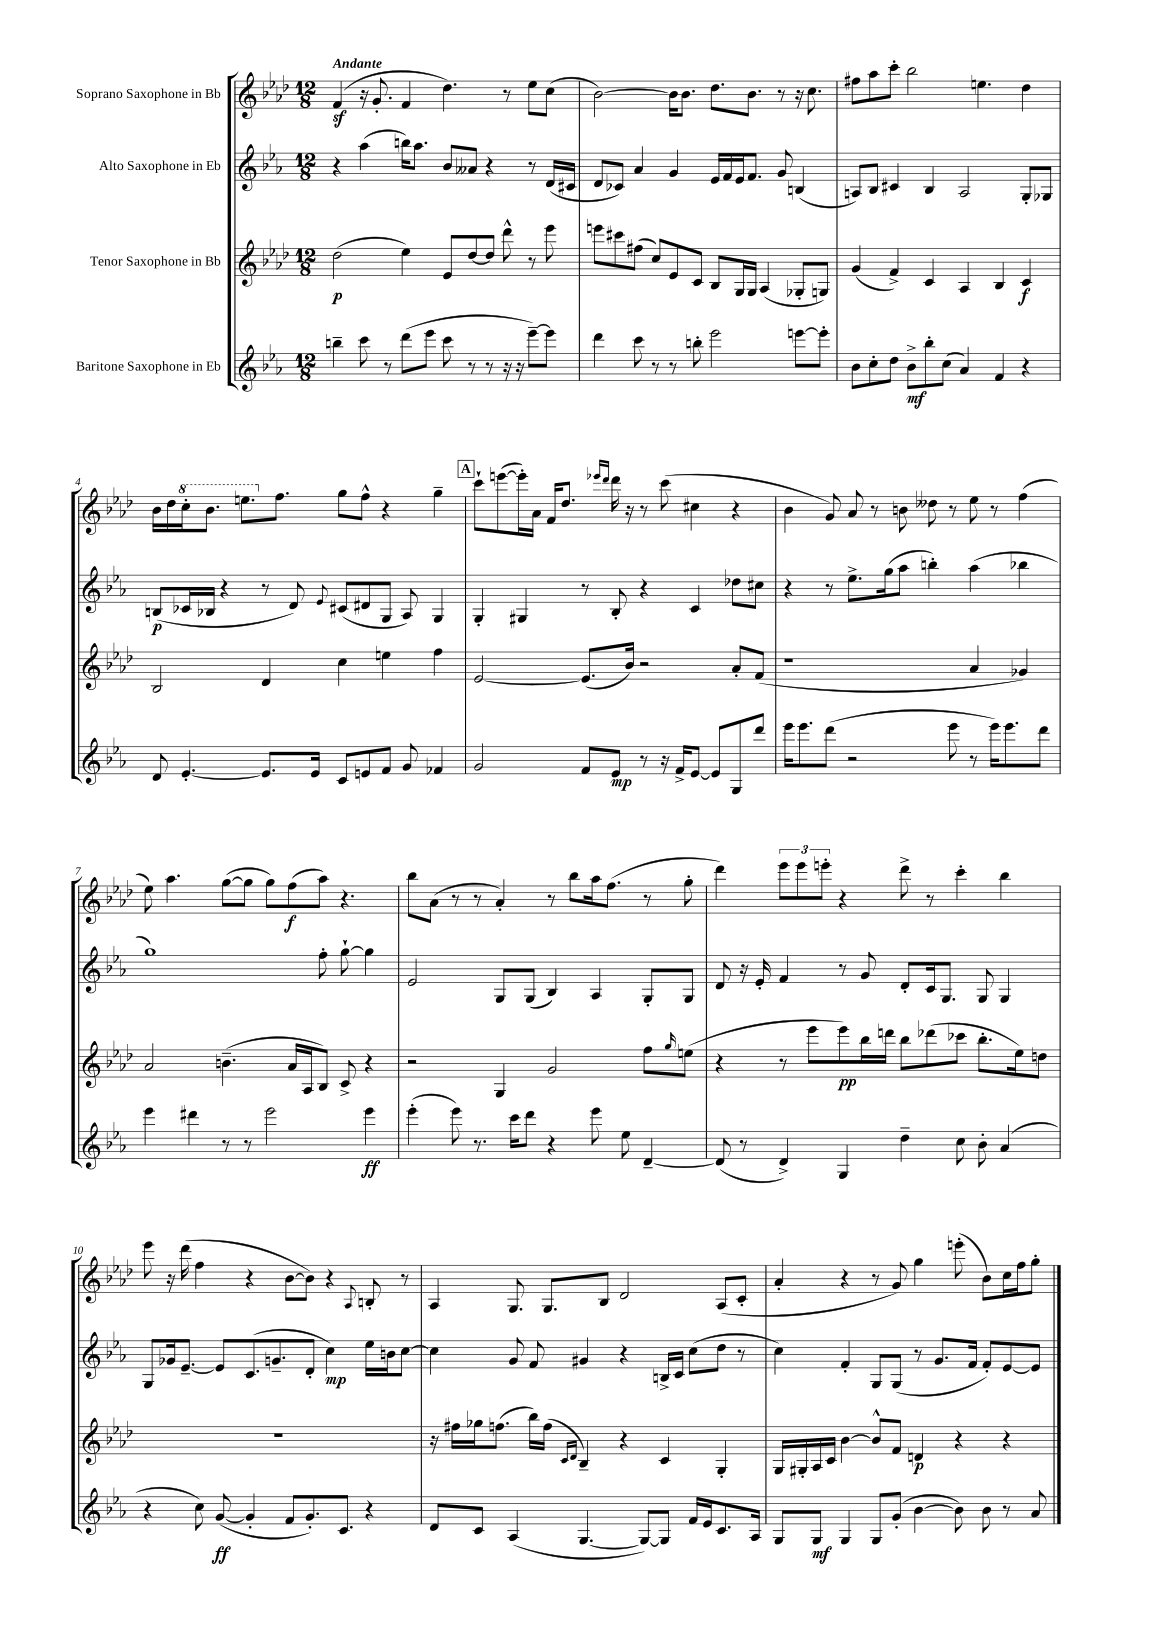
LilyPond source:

<<
\new StaffGroup <<
\new Staff = "s0" \with { instrumentName = "Soprano Saxophone in Bb" } {
    \clef treble \key aes \major \numericTimeSignature \time 12/8 \tempo "Andante"
    f'4\sf( r16 g'8.-. f'4 des''4.) r8 ees''8 c''8( |
    bes'2~) bes'16 bes'8. des''8. bes'8. r8 r16 c''8. |
    fis''8 aes''8 c'''8-. bes''2 e''4. des''4 |
    bes'16 des''16 \ottava #1 c'''16-. bes''8. e'''8. \ottava #0 f''8. g''8 f''8-^ r4 g''4-- |
    \mark \markup { \box "A" } c'''8-! e'''8~( e'''16-.) aes'16 f'16 des''8. \grace { ees'''16 des'''16 } des'''16 r16 r8 c'''8( cis''4 r4 |
    bes'4 g'8) aes'8 r8 b'8 deses''8 r8 ees''8 r8 f''4( |
    ees''8) aes''4. g''8~( g''8 g''8) f''8\f( aes''8) r4. |
    bes''8 aes'8( r8 r8 aes'4-.) r8 bes''8 aes''16 f''8.( r8 g''8-. |
    des'''4) \tuplet 3/2 { ees'''8 ees'''8 e'''8-. } r4 des'''8-> r8 c'''4-. bes''4 |
    ees'''8 r16 des'''16( f''4 r4 bes'8~ bes'8) r4 \appoggiatura { aes8 } b8-. r8 |
    aes4 g8. g8. bes8 des'2 aes8( c'8-. |
    aes'4-. r4 r8 g'8) g''4 e'''8-.( bes'8) c''16 f''16 g''8-. \bar "|." |
}
\new Staff = "s1" \with { instrumentName = "Alto Saxophone in Eb" } {
    \clef treble \key ees \major \numericTimeSignature \time 12/8
    r4 aes''4( b''16) aes''8. bes'8 aeses'8 r4 r8 d'16( cis'16 |
    d'8 ces'8) aes'4 g'4 ees'16 f'16 ees'16 f'8. g'8 b4( |
    a8) bes8 cis'4 bes4 a2 g8-. ges8 |
    b8\p( ces'16 bes16 r4 r8 d'8) \appoggiatura { ees'8 } cis'8( dis'8 g8 aes8) g4 |
    \mark \markup { \box "A" } g4-. gis4 r8 bes8-. r4 c'4 des''8 cis''8 |
    r4 r8 ees''8.-> g''16( aes''8 b''4-.) aes''4( bes''4 |
    g''1) f''8-. g''8~-! g''4 |
    ees'2 g8 g8( bes4) aes4 g8-. g8 |
    d'8 r16 ees'16-. f'4 r8 g'8 d'8-. c'16 g8. g8 g4 |
    g8 ges'16 ees'8.~-- ees'8 c'8.( g'8.-- d'8-. c''4\mp) ees''16 b'16 c''8~ |
    c''4 g'8 f'8 gis'4 r4 b16-> c'16 c''8( d''8 r8 |
    c''4) f'4-. g8 g8( r8 g'8. f'16 f'8-.) ees'8~ ees'8 \bar "|." |
}
\new Staff = "s2" \with { instrumentName = "Tenor Saxophone in Bb" } {
    \clef treble \key aes \major \numericTimeSignature \time 12/8
    des''2\p( ees''4) ees'8 des''8~ des''8 des'''8-^ r8 ees'''8 |
    e'''8 cis'''8 fis''8( c''8) ees'8 c'8 bes8 g16 g16 aes4( ges8-. g8) |
    g'4( f'4->) c'4 aes4 bes4 c'4\f |
    bes2 des'4 c''4 e''4 f''4 |
    \mark \markup { \box "A" } ees'2~ ees'8.( bes'16) r2 aes'8-. f'8( |
    r1 aes'4 ges'4) |
    aes'2 b'4.--( aes'16 aes16 bes8) c'8-> r4 |
    r2 g4 g'2 f''8 \grace { g''16 } e''8( |
    r4 r8 ees'''8 ees'''8\pp) bes''16 d'''16 bes''8 des'''8( ces'''8 bes''8.-. ees''16) d''8 |
    R1. |
    r16 fis''16 ges''16 f''8.( bes''16) f''16( \grace { c'16 des'16 } bes4--) r4 c'4 g4-. |
    g16 gis16-. aes16 c'16 bes'4~ bes'8-^ f'8 d'4\p r4 r4 \bar "|." |
}
\new Staff = "s3" \with { instrumentName = "Baritone Saxophone in Eb" } {
    \clef treble \key ees \major \numericTimeSignature \time 12/8
    b''4-- c'''8 r8 d'''8( ees'''8 c'''8 r8 r8 r16 r16 ees'''8~--) ees'''8 |
    d'''4 c'''8 r8 r8 b''8-. ees'''2 e'''8~ e'''8-. |
    bes'8 c''8-. d''8 bes'8->\mf bes''8-. c''8( aes'4) f'4 r4 |
    d'8 ees'4.~-. ees'8. ees'16 c'8 e'8 f'8 g'8 fes'4 |
    \mark \markup { \box "A" } g'2 f'8 ees'8\mp r8 r16 f'16-> ees'8~ ees'8 g8 d'''8 |
    ees'''16 ees'''8. d'''8( r2 ees'''8 r8 ees'''16) ees'''8. d'''8 |
    ees'''4 dis'''4 r8 r8 ees'''2 ees'''4\ff |
    ees'''4-.( ees'''8) r8. c'''16 d'''8 r4 ees'''8 ees''8 d'4~-- |
    d'8( r8 d'4->) g4 d''4-- c''8 bes'8-. aes'4( |
    r4 c''8) g'8~\ff( g'4-. f'8 g'8.-.) c'8. r4 |
    d'8 c'8 aes4( g4.~ g8~) g8 f'16 ees'16 c'8. aes16 |
    g8 g8\mf g4 g8 g'8-.( bes'4~ bes'8) bes'8 r8 aes'8 \bar "|." |
}
>>
>>
